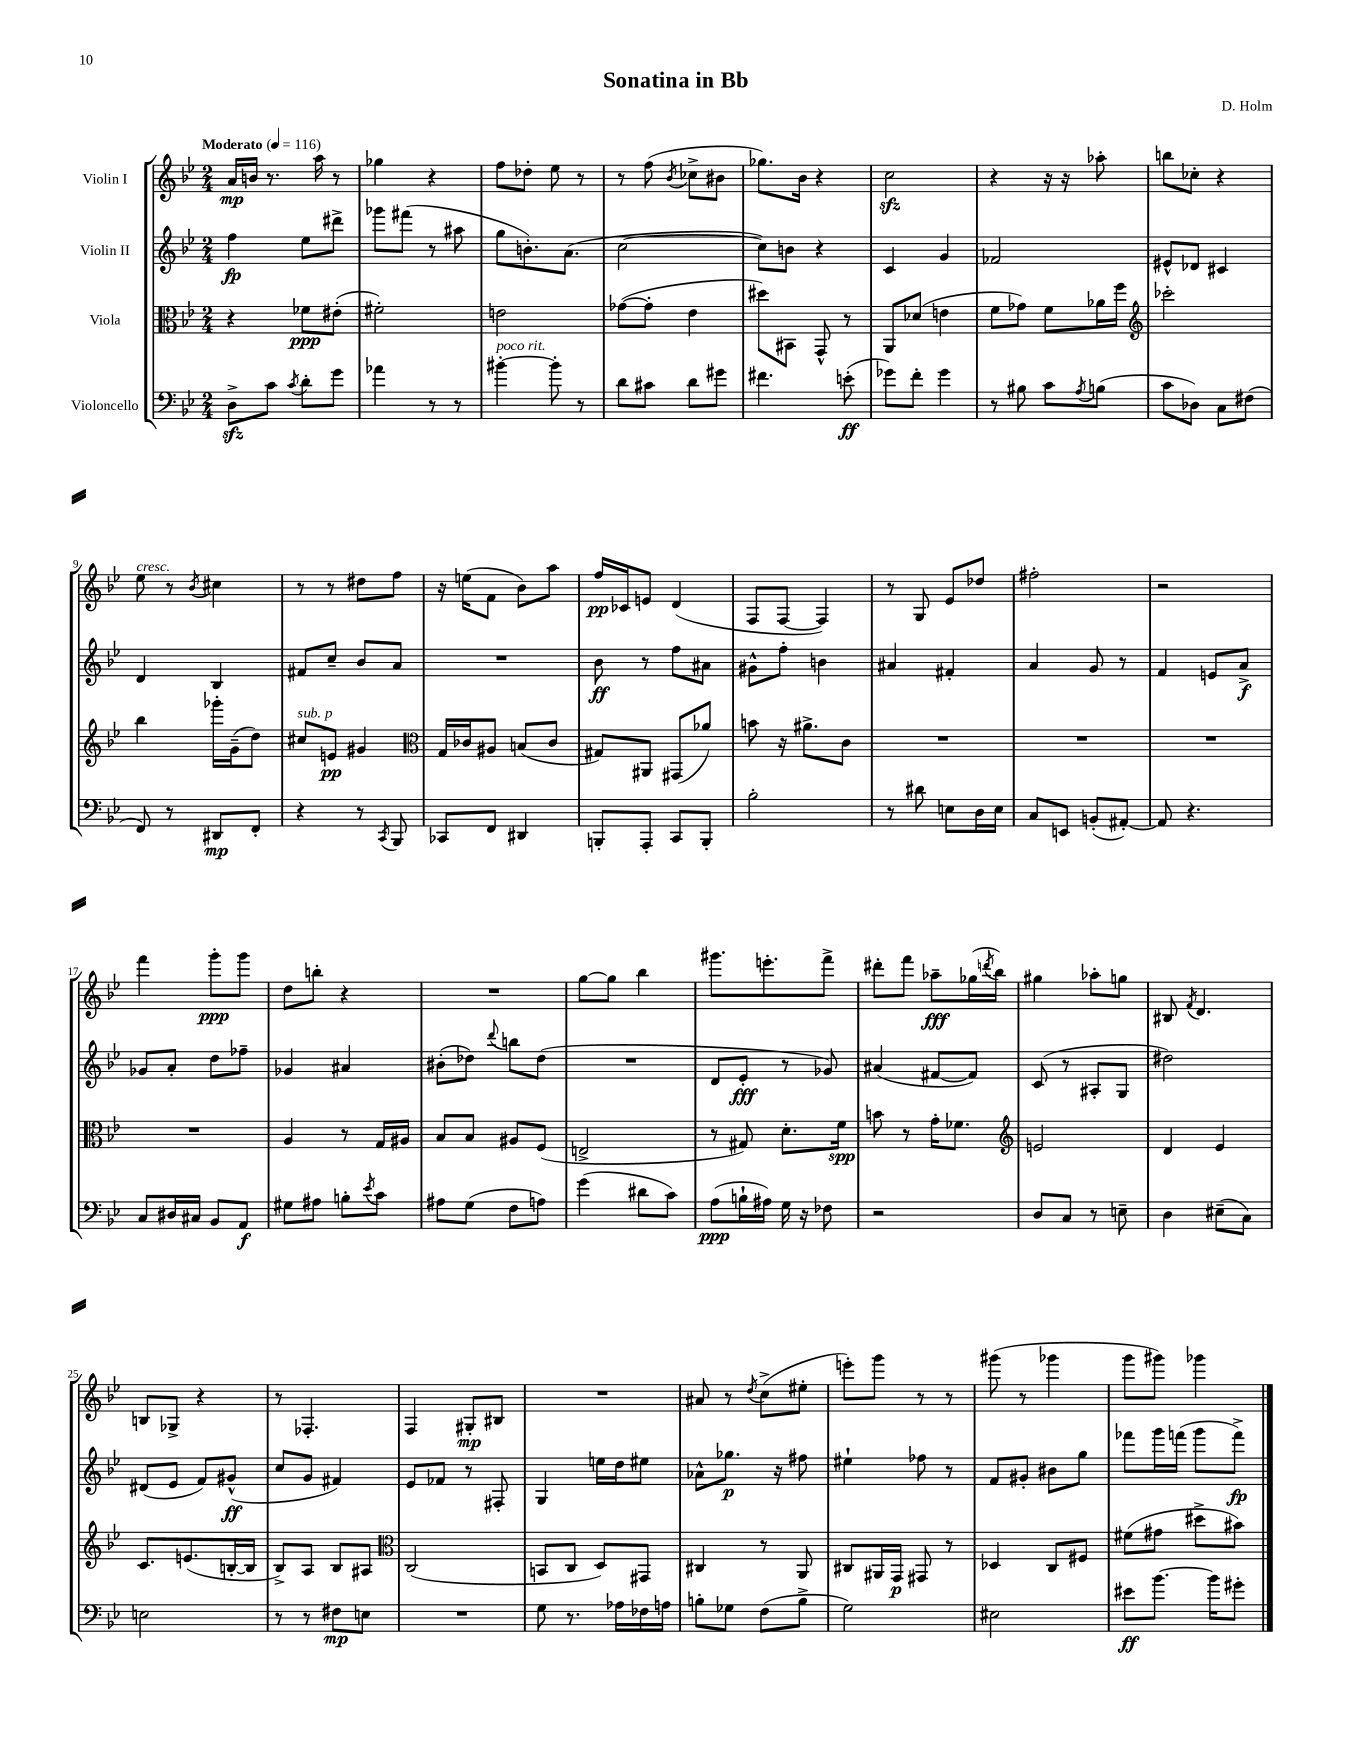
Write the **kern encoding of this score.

**kern	**dynam	**kern	**dynam	**kern	**dynam	**kern	**dynam
*part4	*part4	*part3	*part3	*part2	*part2	*part1	*part1
*staff4	*staff4	*staff3	*staff3	*staff2	*staff2	*staff1	*staff1
*I"Violoncello	*	*I"Viola	*	*I"Violin II	*	*I"Violin I	*
*clefF4	*	*clefC3	*	*clefG2	*	*clefG2	*
*k[b-e-]	*	*k[b-e-]	*	*k[b-e-]	*	*k[b-e-]	*
*M2/4	*	*M2/4	*	*M2/4	*	*M2/4	*
*MM116	*	*MM116	*	*MM116	*	*MM116	*
=1	=1	=1	=1	=1	=1	=1	=1
!	!	!	!	!	!	!LO:TX:a:B:t=Moderato	!
8Dzz^\L	.	4r	.	4ff\	fp	16a/LL	mp
.	.	.	.	.	.	16bn/JJ	.
8c\J	.	.	.	.	.	8.r	.
8qc/	.	.	.	.	.	.	.
8d'\L	.	8f-X\L	ppp	8ee-\L	.	.	.
.	.	.	.	.	.	16aa\	.
8g\J	.	(8e#X'\J	.	8ddd#X^\J	.	8r	.
=2	=2	=2	=2	=2	=2	=2	=2
4a-X\	.	2f#X'\)	.	8ggg-X\L	.	4gg-X\	.
.	.	.	.	(8fff#X\J	.	.	.
8r	.	.	.	8r	.	4r	.
8r	.	.	.	8aa#X\	.	.	.
=3	=3	=3	=3	=3	=3	=3	=3
!LO:TX:a:i:t=poco rit.	!	!	!	!	!	!	!
[4b#X'\	.	2en\	.	8gg\L	.	8ff\L	.
.	.	.	.	8.bn'\)	.	8dd-X'\J	.
8b#'\]	.	.	.	.	.	8ee-\	.
.	.	.	.	(8.a\J	.	.	.
8r	.	.	.	.	.	8r	.
=4	=4	=4	=4	=4	=4	=4	=4
8d\L	.	([8g-X\L	.	[2cc\	.	8r	.
8c#X\J	.	8g-'\J]	.	.	.	(8ff\	.
.	.	.	.	.	.	8qb-/	.
8d\L	.	4e-\	.	.	.	8cc-X^\L	.
8g#X\J	.	.	.	.	.	8b#X\J	.
=5	=5	=5	=5	=5	=5	=5	=5
4.f#X\	.	8dd#X\L)	.	8cc\L])	.	8.gg-X\L)	.
.	.	8BB#X\J	.	8bn\J	.	.	.
.	.	.	.	.	.	16b-\Jk	.
.	.	8GG^^/	.	4r	.	4r	.
(8en'\	ff	8r	.	.	.	.	.
=6	=6	=6	=6	=6	=6	=6	=6
8g-X\L)	.	8AA/L	.	4c/	.	2cczz\	.
8f'\J	.	(8d-X/J	.	.	.	.	.
4g-\	.	4en\	.	4g/	.	.	.
=7	=7	=7	=7	=7	=7	=7	=7
8r	.	8f\L	.	2f-X/	.	4r	.
8B#X\	.	8g-X\J)	.	.	.	.	.
8c\L	.	8f\L	.	.	.	16r	.
.	.	.	.	.	.	16r	.
8qA/	.	.	.	.	.	.	.
(8Bn\J	.	16a-X\L	.	.	.	8aa-X'\	.
.	.	16ff\JJ	.	.	.	.	.
=8	=8	=8	=8	=8	=8	=8	=8
*	*	*clefG2	*	*	*	*	*
8c\L	.	2ccc-X'\	.	8e#X^^/L	.	8bbn\L	.
8D-X\J)	.	.	.	8d-X/J	.	8cc-X'\J	.
8C\L	.	.	.	4c#X/	.	4r	.
(8F#X\J	.	.	.	.	.	.	.
!!LO:LB:g=z
=9	=9	=9	=9	=9	=9	=9	=9
!	!	!	!	!	!	!LO:TX:a:i:t=cresc.	!
8FF/)	.	4bb-\	.	4d/	.	8ee-\	.
8r	.	.	.	.	.	8r	.
.	.	.	.	.	.	8qb-/	.
8DD#X/L	mp	16ggg-X'\LL	.	4B-/	.	4cc#X\	.
.	.	(16g~\J	.	.	.	.	.
8FF'/J	.	8dd\J)	.	.	.	.	.
=10	=10	=10	=10	=10	=10	=10	=10
!	!	!LO:TX:a:i:t=sub. p	!	!	!	!	!
4r	.	8cc#X/L	.	8f#X/L	.	8r	.
.	.	8en/J	pp	8cc~/J	.	8r	.
8r	.	4g#X/	.	8b-/L	.	8dd#X\L	.
8qCC/	.	.	.	.	.	.	.
8BBB-/	.	.	.	8a/J	.	8ff\J	.
=11	=11	=11	=11	=11	=11	=11	=11
*	*	*clefC3	*	*	*	*	*
8CC-X/L	.	16G/LL	.	2r	.	16r	.
.	.	16c-X/J	.	.	.	(16een\KL	.
8FF/J	.	8A#X/J	.	.	.	8f\J	.
4DD#X/	.	(8Bn/L	.	.	.	8b-\L)	.
.	.	8c-/J	.	.	.	8aa\J	.
=12	=12	=12	=12	=12	=12	=12	=12
8BBBn'/L	.	8G#X/L)	.	8b-\	ff	16ff/LL	pp
.	.	.	.	.	.	16c-X/J	.
8AAA'/J	.	8AA#X/J	.	8r	.	8en/J	.
8CC/L	.	(8GG#X/L	.	8ff\L	.	(4d/	.
8BBB'/J	.	8a-X/J)	.	8a#X\J	.	.	.
=13	=13	=13	=13	=13	=13	=13	=13
2B-'\	.	8bn\	.	8g#X^^\L	.	8F/L	.
.	.	16r	.	8ff'\J	.	[8F/J	.
.	.	8.a#X^\L	.	.	.	.	.
.	.	.	.	4bn\	.	4F/])	.
.	.	8c\J	.	.	.	.	.
=14	=14	=14	=14	=14	=14	=14	=14
8r	.	2r	.	4a#X/	.	8r	.
8d#X\	.	.	.	.	.	8G/	.
8En\L	.	.	.	4f#X'/	.	8e-/L	.
16D\L	.	.	.	.	.	8dd-X/J	.
16E\JJ	.	.	.	.	.	.	.
=15	=15	=15	=15	=15	=15	=15	=15
8C/L	.	2r	.	4a/	.	2ff#X'\	.
8EEn/J	.	.	.	.	.	.	.
(8BBn'/L	.	.	.	8g/	.	.	.
[8AA#X'/J)	.	.	.	8r	.	.	.
=16	=16	=16	=16	=16	=16	=16	=16
8AA#/]	.	2r	.	4f/	.	2r	.
4.r	.	.	.	.	.	.	.
.	.	.	.	8en/L	.	.	.
.	.	.	.	8a^/J	f	.	.
!!LO:LB:g=z
=17	=17	=17	=17	=17	=17	=17	=17
8C/L	.	2r	.	8g-X/L	.	4fff\	.
16D#X/L	.	.	.	8a'/J	.	.	.
16C#X/JJ	.	.	.	.	.	.	.
8BB-/L	.	.	.	8dd\L	.	8ggg'\L	ppp
8AA/J	f	.	.	8ff-X~\J	.	8ggg\J	.
=18	=18	=18	=18	=18	=18	=18	=18
8G#X\L	.	4A/	.	4g-X/	.	8dd\L	.
8A#X\J	.	.	.	.	.	8bbn'\J	.
8Bn'\L	.	8r	.	4a#X/	.	4r	.
8qe-/	.	.	.	.	.	.	.
8c\J	.	16G/LL	.	.	.	.	.
.	.	16A#X/JJ	.	.	.	.	.
=19	=19	=19	=19	=19	=19	=19	=19
8A#X\L	.	8B-/L	.	(8b#X'\L	.	2r	.
(8G\J	.	8B-/J	.	8dd-X\J)	.	.	.
.	.	.	.	8qqddd/	.	.	.
8F\L	.	8A#X/L	.	8bbn\L	.	.	.
8An\J)	.	(8F/J	.	(8dd-\J	.	.	.
=20	=20	=20	=20	=20	=20	=20	=20
(4g\	.	2En^/	.	2r	.	[8gg\L	.
.	.	.	.	.	.	8gg\J]	.
8d#X\L	.	.	.	.	.	4bb-\	.
8c\J)	.	.	.	.	.	.	.
=21	=21	=21	=21	=21	=21	=21	=21
(8A\L	ppp	8r	.	8d/L	.	8.ggg#X\L	.
16Bn`\L	.	8G#X/)	.	8e-'/J	fff	.	.
16A#X\JJ)	.	.	.	.	.	8.eeen'\	.
16G\	.	8.d'\L	.	8r	.	.	.
16r	.	.	.	.	.	.	.
8F-X\	.	.	.	8g-X/)	.	8fff^\J	.
.	.	16f\Jk	spp	.	.	.	.
=22	=22	=22	=22	=22	=22	=22	=22
2r	.	8bn\	.	(4a#X/	.	8ddd#X'\L	.
.	.	8r	.	.	.	8fff\J	.
.	.	16g'\KL	.	[8f#X/L	.	8aa-X~\L	fff
.	.	8.f-X\J	.	.	.	.	.
.	.	.	.	8f#/J])	.	(16gg-X\L	.
.	.	.	.	.	.	8qdddn/	.
.	.	.	.	.	.	16bb-\JJ)	.
=23	=23	=23	=23	=23	=23	=23	=23
*	*	*clefG2	*	*	*	*	*
8D/L	.	2en/	.	(8c/	.	4gg#X\	.
8C/J	.	.	.	8r	.	.	.
8r	.	.	.	8A#X'/L	.	8aa-X'\L	.
8En~\	.	.	.	8G/J	.	8ggn\J	.
=24	=24	=24	=24	=24	=24	=24	=24
4D\	.	4d/	.	2dd#X\)	.	8B#X/	.
.	.	.	.	.	.	8qf/	.
.	.	.	.	.	.	4.d/	.
(8E#X~\L	.	4e-/	.	.	.	.	.
8C\J)	.	.	.	.	.	.	.
!!LO:LB:g=z
=25	=25	=25	=25	=25	=25	=25	=25
2En\	.	8.c/L	.	(8d#X/L	.	8Bn/L	.
.	.	.	.	8e-/J	.	8G-X^/J	.
.	.	(8.en/	.	.	.	.	.
.	.	.	.	8f/L)	.	4r	.
.	.	[16Bn'/L	.	(8g#X^^/J	ff	.	.
.	.	16B/JJ]	.	.	.	.	.
=26	=26	=26	=26	=26	=26	=26	=26
8r	.	8B-^/L)	.	8cc/L	.	8r	.
8r	.	8A/J	.	8g/J	.	4.F-X'/	.
8F#X\L	mp	8B-/L	.	4f#X/)	.	.	.
8En\J	.	8A#X/J	.	.	.	.	.
=27	=27	=27	=27	=27	=27	=27	=27
*	*	*clefC3	*	*	*	*	*
2r	.	(2C/	.	8e-/L	.	4F/	.
.	.	.	.	8f-X/J	.	.	.
.	.	.	.	8r	.	8G#X'/L	mp
.	.	.	.	8F#X'/	.	8B#X/J	.
=28	=28	=28	=28	=28	=28	=28	=28
8G\	.	8BBn/L	.	4G/	.	2r	.
8.r	.	8C/J	.	.	.	.	.
.	.	8D/L)	.	16een\LL	.	.	.
16A-X\LL	.	.	.	16dd\J	.	.	.
16F-X\	.	8GG#X/J	.	8ee#X\J	.	.	.
16An\JJ	.	.	.	.	.	.	.
=29	=29	=29	=29	=29	=29	=29	=29
8Bn'\L	.	4C#X/	.	8a-X^^\L	.	8a#X/	.
8G-X\J	.	.	.	8.gg-X\J	p	8r	.
.	.	.	.	.	.	8qdd/	.
(8F\L	.	8r	.	.	.	(8cc^\L	.
.	.	.	.	16r	.	.	.
8B^\J	.	8AA/	.	8ff#X\	.	8ee#X'\J	.
=30	=30	=30	=30	=30	=30	=30	=30
2G\)	.	8C#X/L	.	4ee#X`\	.	8eeen'\L)	.
.	.	16AA#X/L	.	.	.	8ggg\J	.
.	.	16GG/JJ	p	.	.	.	.
.	.	8GG#X/	.	8ff-X\	.	8r	.
.	.	8r	.	8r	.	8r	.
=31	=31	=31	=31	=31	=31	=31	=31
2E#X\	.	4D-X/	.	8f/L	.	(8ggg#X\	.
.	.	.	.	8g#X'/J	.	8r	.
.	.	8C/L	.	8b#X\L	.	4ggg-X\	.
.	.	8F#X/J	.	8gg\J	.	.	.
=32	=32	=32	=32	=32	=32	=32	=32
8e#X\L	ff	(8f#X\L	.	8fff-X\L	.	8ggg\L	.
[8.b-\J	.	8g#X\J	.	16ggg\L	.	8ggg#X\J)	.
.	.	.	.	(16fffn\JJ	.	.	.
.	.	8dd#X^\L	.	8ggg\L	.	4ggg-X\	.
16b-\KL]	.	.	.	.	.	.	.
8g#X'\J	.	8b#X\J)	.	8fff^\J)	fp	.	.
==	==	==	==	==	==	==	==
*-	*-	*-	*-	*-	*-	*-	*-
